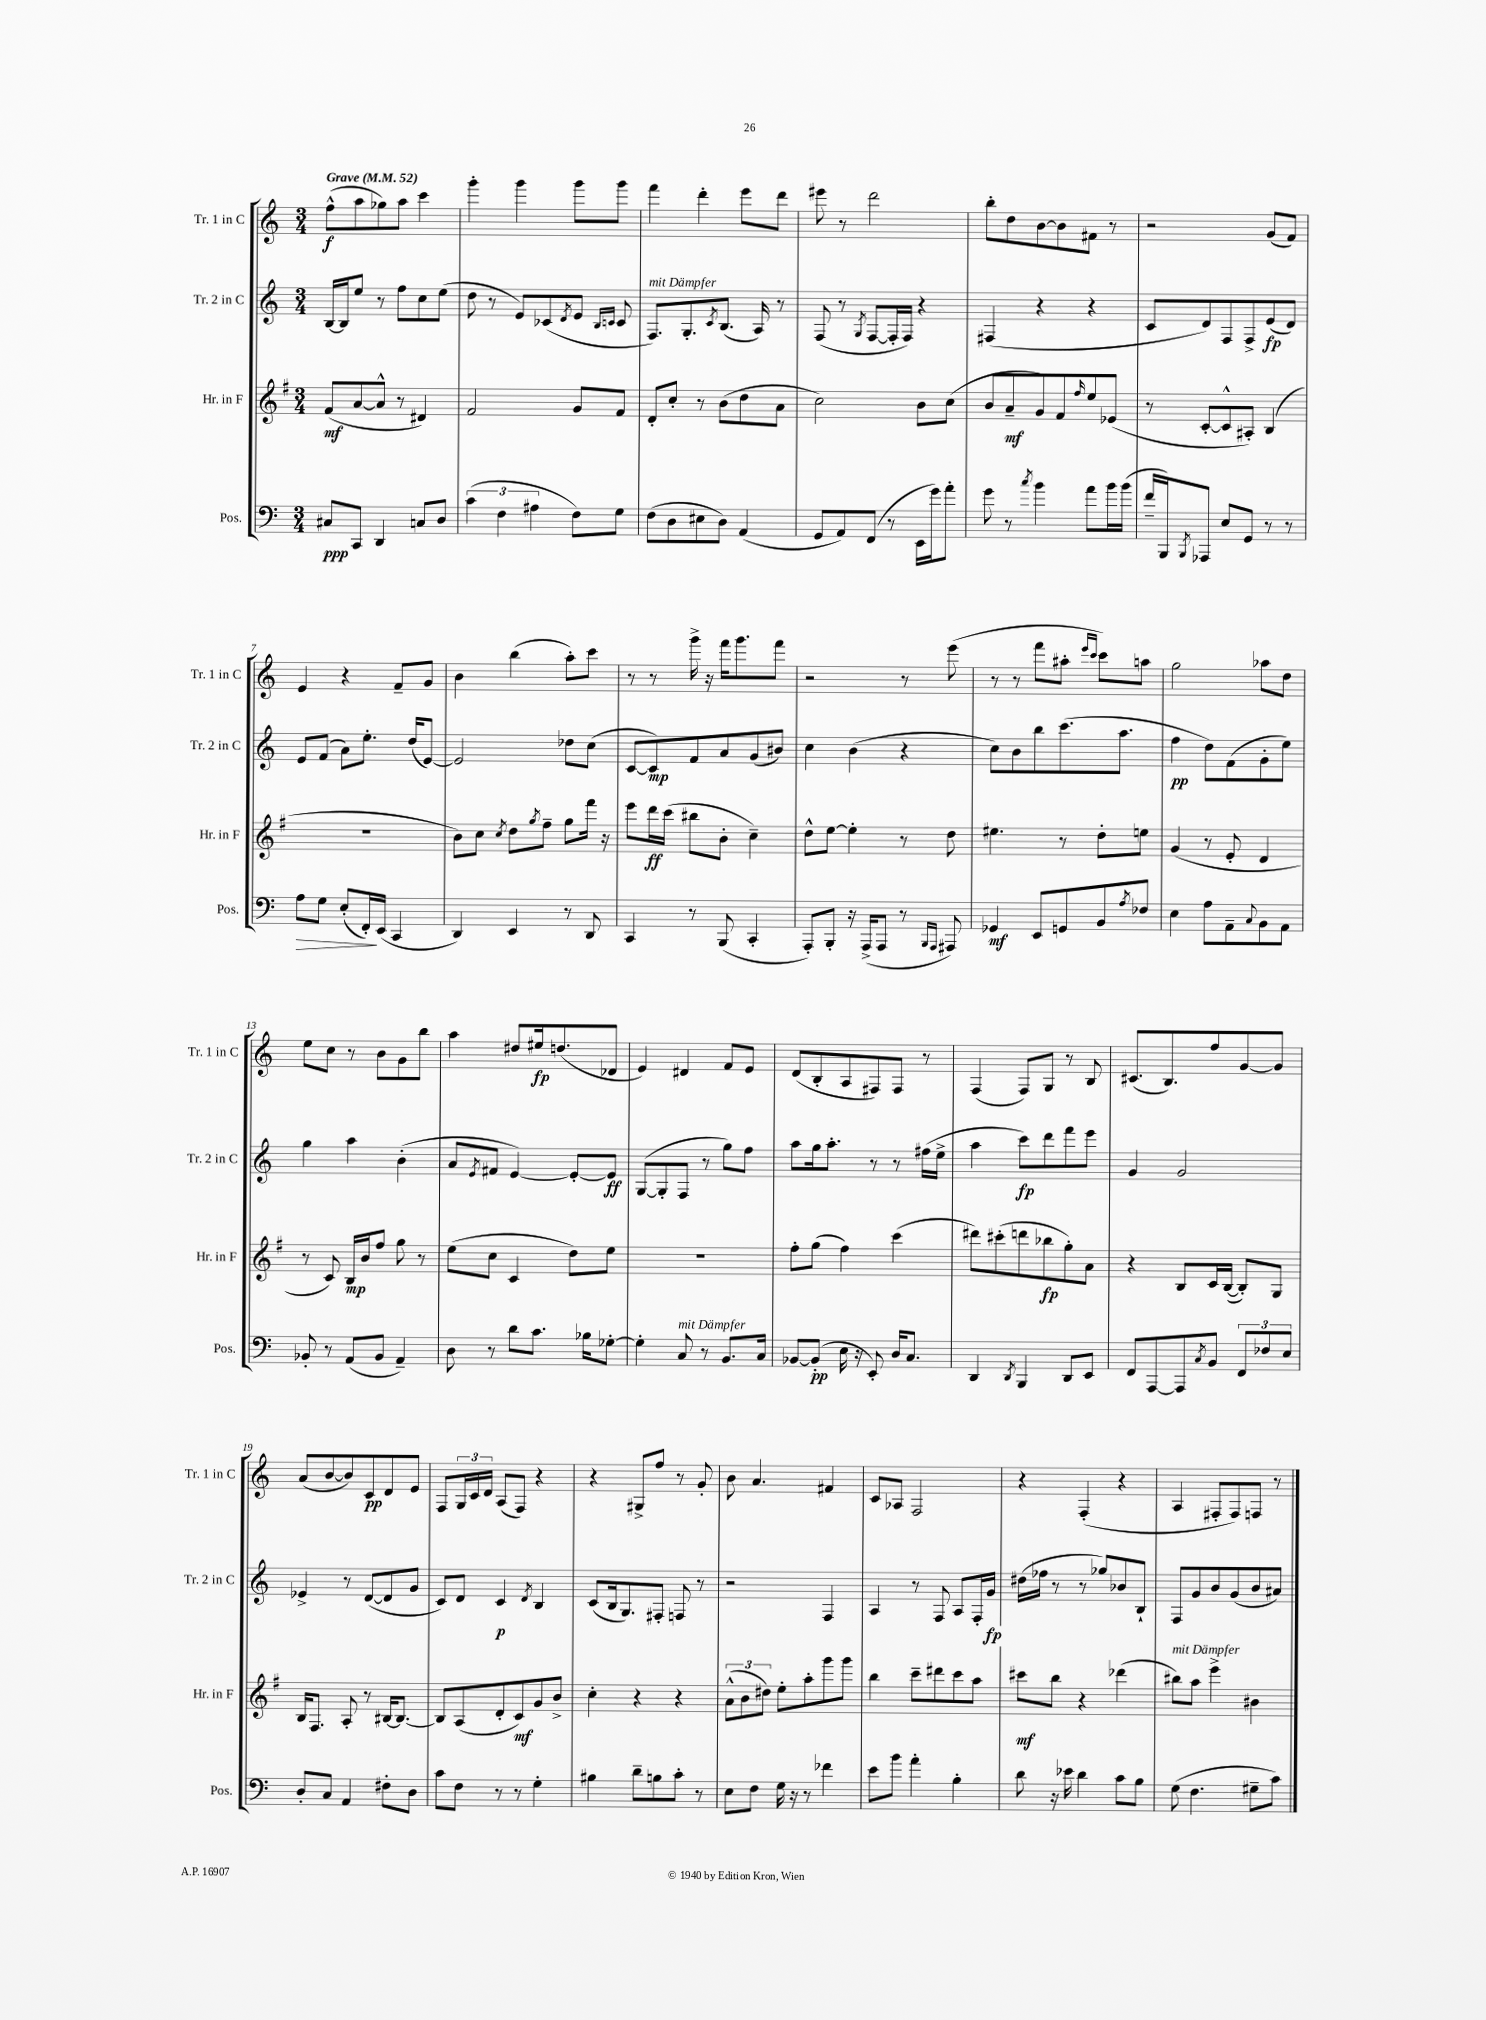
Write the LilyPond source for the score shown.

<<
\new StaffGroup <<
\new Staff = "s0" \with { instrumentName = "Tr. 1 in C" shortInstrumentName = "Tr. 1 in C" } {
    \clef treble \key c \major \numericTimeSignature \time 3/4 \tempo "Grave" 4 = 52
    f''8-^\f( a''8 ges''8) a''8 c'''4 |
    g'''4-. g'''4 g'''8 g'''8 |
    f'''4 d'''4-. e'''8 d'''8 |
    eis'''8 r8 d'''2 |
    b''8-. d''8 b'8~ b'8 fis'8 r8 |
    r2 g'8( f'8) |
    e'4 r4 f'8-- g'8 |
    b'4 b''4( a''8-.) c'''8 |
    r8 r8 g'''16-> r16 f'''16 g'''8. f'''8 |
    r2 r8 e'''8( |
    r8 r8 f'''8 ais''8-. \grace { e'''16 c'''16 } c'''8) a''8 |
    g''2 aes''8 d''8 |
    e''8 c''8 r8 b'8 g'8 b''8 |
    a''4 dis''8 eis''16\fp d''8.( des'8 |
    e'4) dis'4 f'8 e'8 |
    d'8( b8-. a8 fis8) fis8 r8 |
    f4( f8) g8 r8 b8 |
    cis'8.( b8.) f''8 g'8~ g'8 |
    a'8( b'8~ b'8) c'8\pp d'8 e'8 |
    f8 \tuplet 3/2 { g16 c'16 d'16 } a8( f8) r4 |
    r4 gis8-> f''8 r8 g'8-. |
    b'8 a'4. fis'4 |
    c'8 aes8 f2 |
    r4 f4-.( r4 |
    a4 fis8-. fis8) f8 r8 \bar "|." |
}
\new Staff = "s1" \with { instrumentName = "Tr. 2 in C" shortInstrumentName = "Tr. 2 in C" } {
    \clef treble \key c \major \numericTimeSignature \time 3/4
    b16~ b16 e''8 r8 f''8 c''8 e''8( |
    d''8 r8 e'8) ces'8( \acciaccatura { d'8 } e'8 \grace { b16 c'16 } c'8 |
    f8.^\markup { \italic "mit Dämpfer" }) g8.-. \acciaccatura { c'8 } b8.( a16) r8 |
    f8( r8 \acciaccatura { g8 } f8~ f16-. f16) r4 |
    fis4( r4 r4 |
    c'8 d'8) f8 f8-> e'8\fp( d'8) |
    e'8 f'8( a'8) e''8.-. d''16( e'8~) |
    e'2 des''8 c''8( |
    c'8~ c'8\mp) f'8 a'8 g'8( bis'8) |
    c''4 b'4( r4 |
    c''8) b'8 b''8 c'''8.( a''8. |
    f''4\pp d''8) f'8( g'8-. e''8) |
    g''4 a''4 b'4-.( |
    a'8 \acciaccatura { e'8 } fis'8 e'4~) e'8~-. e'8\ff |
    g8~( g8-. f8 r8 g''8) f''8 |
    a''8 g''16 a''8.-. r8 r8 fis''16( e''16-> |
    a''4 c'''8\fp) d'''8 f'''8 e'''8 |
    g'4 g'2 |
    ees'4-> r8 d'8~( d'8 g'8 |
    c'8) d'8 c'4\p \acciaccatura { d'8 } b4 |
    c'8( b16 g8.) fis8-. f8 r8 |
    r2 f4 |
    a4 r8 f8 a8 f16-. g'16\fp |
    dis''16( fes''16 r8 r8 ges''8) bes'8 b8-! |
    f8 g'8 b'8 g'8( b'8 ais'8) \bar "|." |
}
\new Staff = "s2" \with { instrumentName = "Hr. in F" shortInstrumentName = "Hr. in F" } {
    \clef treble \key g \major \numericTimeSignature \time 3/4
    fis'8\mf( a'8~ a'8-^ r8 dis'4) |
    fis'2 g'8 fis'8 |
    d'8-. c''8-. r8 b'8( d''8 a'8 |
    c''2) b'8 c''8( |
    b'8 a'8--\mf g'8) fis'8 \grace { fis''16 } e''8 ees'8( |
    r8 c'8~-. c'8-^ ais8-.) b4( |
    R2. |
    b'8) c''8 \acciaccatura { c''8 } d''8 \acciaccatura { g''8 } fis''8-- g''8 fis'''16 r16 |
    e'''8 d'''16\ff c'''16( bis''8 b'8-. c''4--) |
    d''8-^ e''8~ e''4-. r8 d''8 |
    eis''4. r8 d''8-. e''8 |
    g'4( r8 e'8-. d'4 |
    r8 c'8) b16\mp b'16 fis''8 g''8 r8 |
    e''8( c''8 c'4 d''8) e''8 |
    R2. |
    fis''8-. g''8( fis''4) c'''4( |
    dis'''8) cis'''8-.( d'''8 bes''8\fp g''8-.) a'8 |
    r4 b8 c'16 b16~( b8-.) g8 |
    b16 fis8. a8-. r8 bis16~ bis8.~ |
    bis8 a8( d'8-. c'8\mf) g'8 b'8-> |
    c''4-. r4 r4 |
    \tuplet 3/2 { a'8-^( b'8 dis''8) } e''8-. a''8-. g'''8 g'''8 |
    b''4 c'''8-- dis'''8 c'''8 a''8 |
    cis'''8\mf b''8 r4 des'''4( |
    bis''8^\markup { \italic "mit Dämpfer" }) a''8 e'''4-> bis'4 \bar "|." |
}
\new Staff = "s3" \with { instrumentName = "Pos." shortInstrumentName = "Pos." } {
    \clef bass \key c \major \numericTimeSignature \time 3/4
    cis8\ppp c,8 d,4 c8 d8 |
    \tuplet 3/2 { c'4( f4 ais4 } f8) g8 |
    f8( d8 eis8 d8) a,4( |
    g,8 a,8) f,8( r8 e,16 g'16) a'8-. |
    g'8 r8 \acciaccatura { c''8 } b'4 a'8 b'16 b'16( |
    f'16-- b,,16) \acciaccatura { b,,8 } aes,,8 e8 g,8 r8 r8 |
    a8\> g8 e8-.( f,16-.\!) e,16( c,4 |
    d,4) e,4 r8 d,8 |
    c,4 r8 b,,8( c,4-. |
    a,,8-.) b,,8-. r16 a,,16->( a,,8 r8 \grace { b,,16 a,,16 } ais,,8) |
    ges,4\mf e,8 g,8 b,8 \acciaccatura { a8 } fes8 |
    e4 a8 a,8-- \appoggiatura { c8 } b,8 a,8 |
    bes,8-. r8 a,8( bes,8 a,4--) |
    d8 r8 d'8 c'8. bes16 ges8~-. |
    ges4-. c8^\markup { \italic "mit Dämpfer" } r8 b,8. c16 |
    bes,8~ bes,8-.\pp( e16 r16 e,8-.) d16 c8. |
    d,4 \acciaccatura { d,8 } b,,4 d,8 e,8 |
    f,8 a,,8~ a,,8 \acciaccatura { c8 } b,8 \tuplet 3/2 { f,8 fes8 e8 } |
    d8-. c8 a,4 fis8-. d8 |
    c'8 f8 r8 r8 g4-. |
    bis4 d'8-- b8 c'8-. r8 |
    e8 f8 g16 r16 r8 fes'4 |
    e'8 b'8 a'4-. b4-. |
    d'8 r16 ees'16 d'4 c'8 b8 |
    g8( f4. gis8-- c'8) \bar "|." |
}
>>
>>
